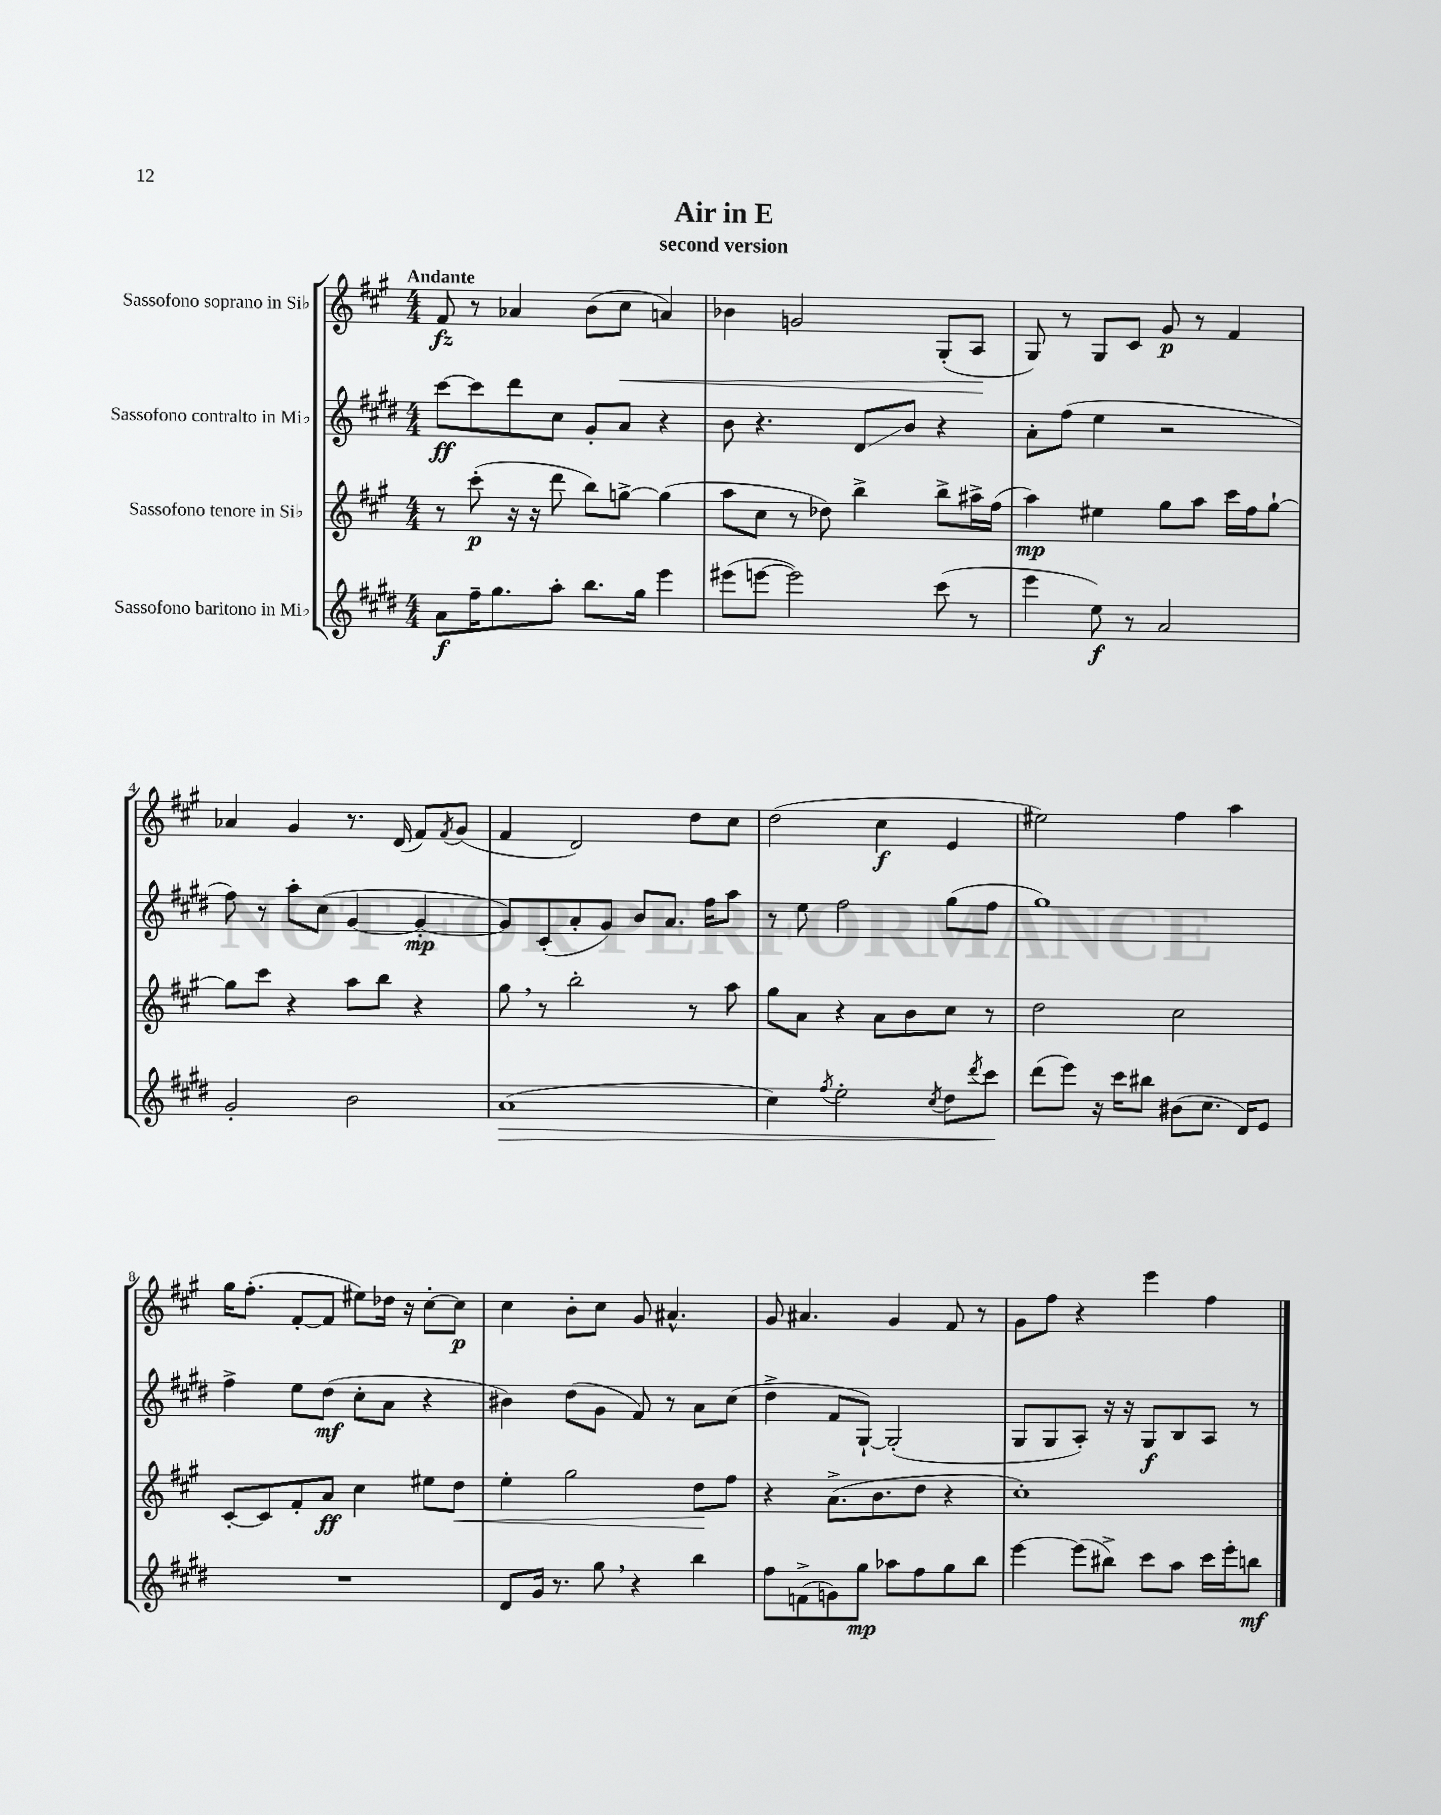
\header { title = "Air in E" subtitle = "second version" }
<<
\new StaffGroup <<
\new Staff = "s0" \with { instrumentName = "Sassofono soprano in Sib" } {
    \clef treble \key a \major \numericTimeSignature \time 4/4 \tempo "Andante"
    fis'8\fz r8 aes'4 b'8( cis''8\< a'4) |
    bes'4 g'2 gis8-.( a8\! |
    gis8) r8 gis8 cis'8 gis'8\p r8 fis'4 |
    aes'4 gis'4 r8. d'16( fis'8) \acciaccatura { fis'8 } gis'8( |
    fis'4 d'2) d''8 cis''8 |
    d''2( cis''4\f e'4 |
    eis''2) fis''4 a''4 |
    gis''16 fis''8.-.( fis'8~-. fis'8 eis''8) des''16 r16 cis''8~-. cis''8\p |
    cis''4 b'8-. cis''8 gis'8 ais'4.-^ |
    gis'8 ais'4. gis'4 fis'8 r8 |
    gis'8 fis''8 r4 e'''4 fis''4 \bar "|." |
}
\new Staff = "s1" \with { instrumentName = "Sassofono contralto in Mib" } {
    \clef treble \key e \major \numericTimeSignature \time 4/4
    cis'''8~\ff cis'''8 dis'''8 cis''8 gis'8-. a'8 r4 |
    b'8 r4. dis'8\glissando b'8 r4 |
    a'8-. fis''8( e''4 r2 |
    fis''8) r8 a''8-. cis''8( gis'4~ gis'4~-.\mp |
    gis'8) cis'8-.( a'8-. gis'8) b'8 a'8. fis''16 a''8 |
    r8 e''8 fis''2 gis''8( fis''8 |
    gis''1) |
    fis''4-> e''8 dis''8\mf( cis''8-. a'8 r4 |
    bis'4) dis''8( gis'8 fis'8) r8 a'8 cis''8( |
    dis''4-> fis'8 gis8~-!) gis2-.( |
    gis8 gis8 a8-.) r16 r16 gis8\f b8 a8 r8 \bar "|." |
}
\new Staff = "s2" \with { instrumentName = "Sassofono tenore in Sib" } {
    \clef treble \key a \major \numericTimeSignature \time 4/4
    r8 cis'''8-.\p( r16 r16 d'''8 b''8) g''8~-> g''4( |
    a''8 cis''8 r8 des''8) b''4-> b''8-> ais''16-> fis''16( |
    a''4\mp) eis''4 gis''8 a''8 cis'''16 fis''16 gis''8~-! |
    gis''8 cis'''8 r4 a''8 b''8 r4 |
    gis''8 \breathe r8 b''2-. r8 a''8 |
    gis''8 a'8 r4 a'8 b'8 cis''8 r8 |
    d''2 cis''2 |
    cis'8~-. cis'8 fis'8-. a'8\ff cis''4 eis''8 d''8\< |
    e''4-. gis''2 d''8\! fis''8 |
    r4 a'8.->( b'8. d''8 r4 |
    cis''1-.) \bar "|." |
}
\new Staff = "s3" \with { instrumentName = "Sassofono baritono in Mib" } {
    \clef treble \key e \major \numericTimeSignature \time 4/4
    a'8\f fis''16-- gis''8. a''8-. b''8. gis''16 e'''4 |
    eis'''8( e'''8~ e'''2) cis'''8( r8 |
    e'''4 e''8\f) r8 a'2 |
    gis'2-. b'2 |
    a'1\>( |
    cis''4) \acciaccatura { fis''8 } e''2-. \acciaccatura { cis''8 } dis''8 \acciaccatura { dis'''8 } cis'''8\! |
    dis'''8( e'''8) r16 cis'''16 bis''8 bis'8( cis''8. dis'16) e'8 |
    R1 |
    dis'8 gis'16 r8. gis''8 \breathe r4 b''4 |
    fis''8 f'8->( g'8) gis''8\mp aes''8 fis''8 gis''8 b''8 |
    e'''4~ e'''8( bis''8->) cis'''8 a''8 cis'''16 e'''16-. b''8\mf \bar "|." |
}
>>
>>
